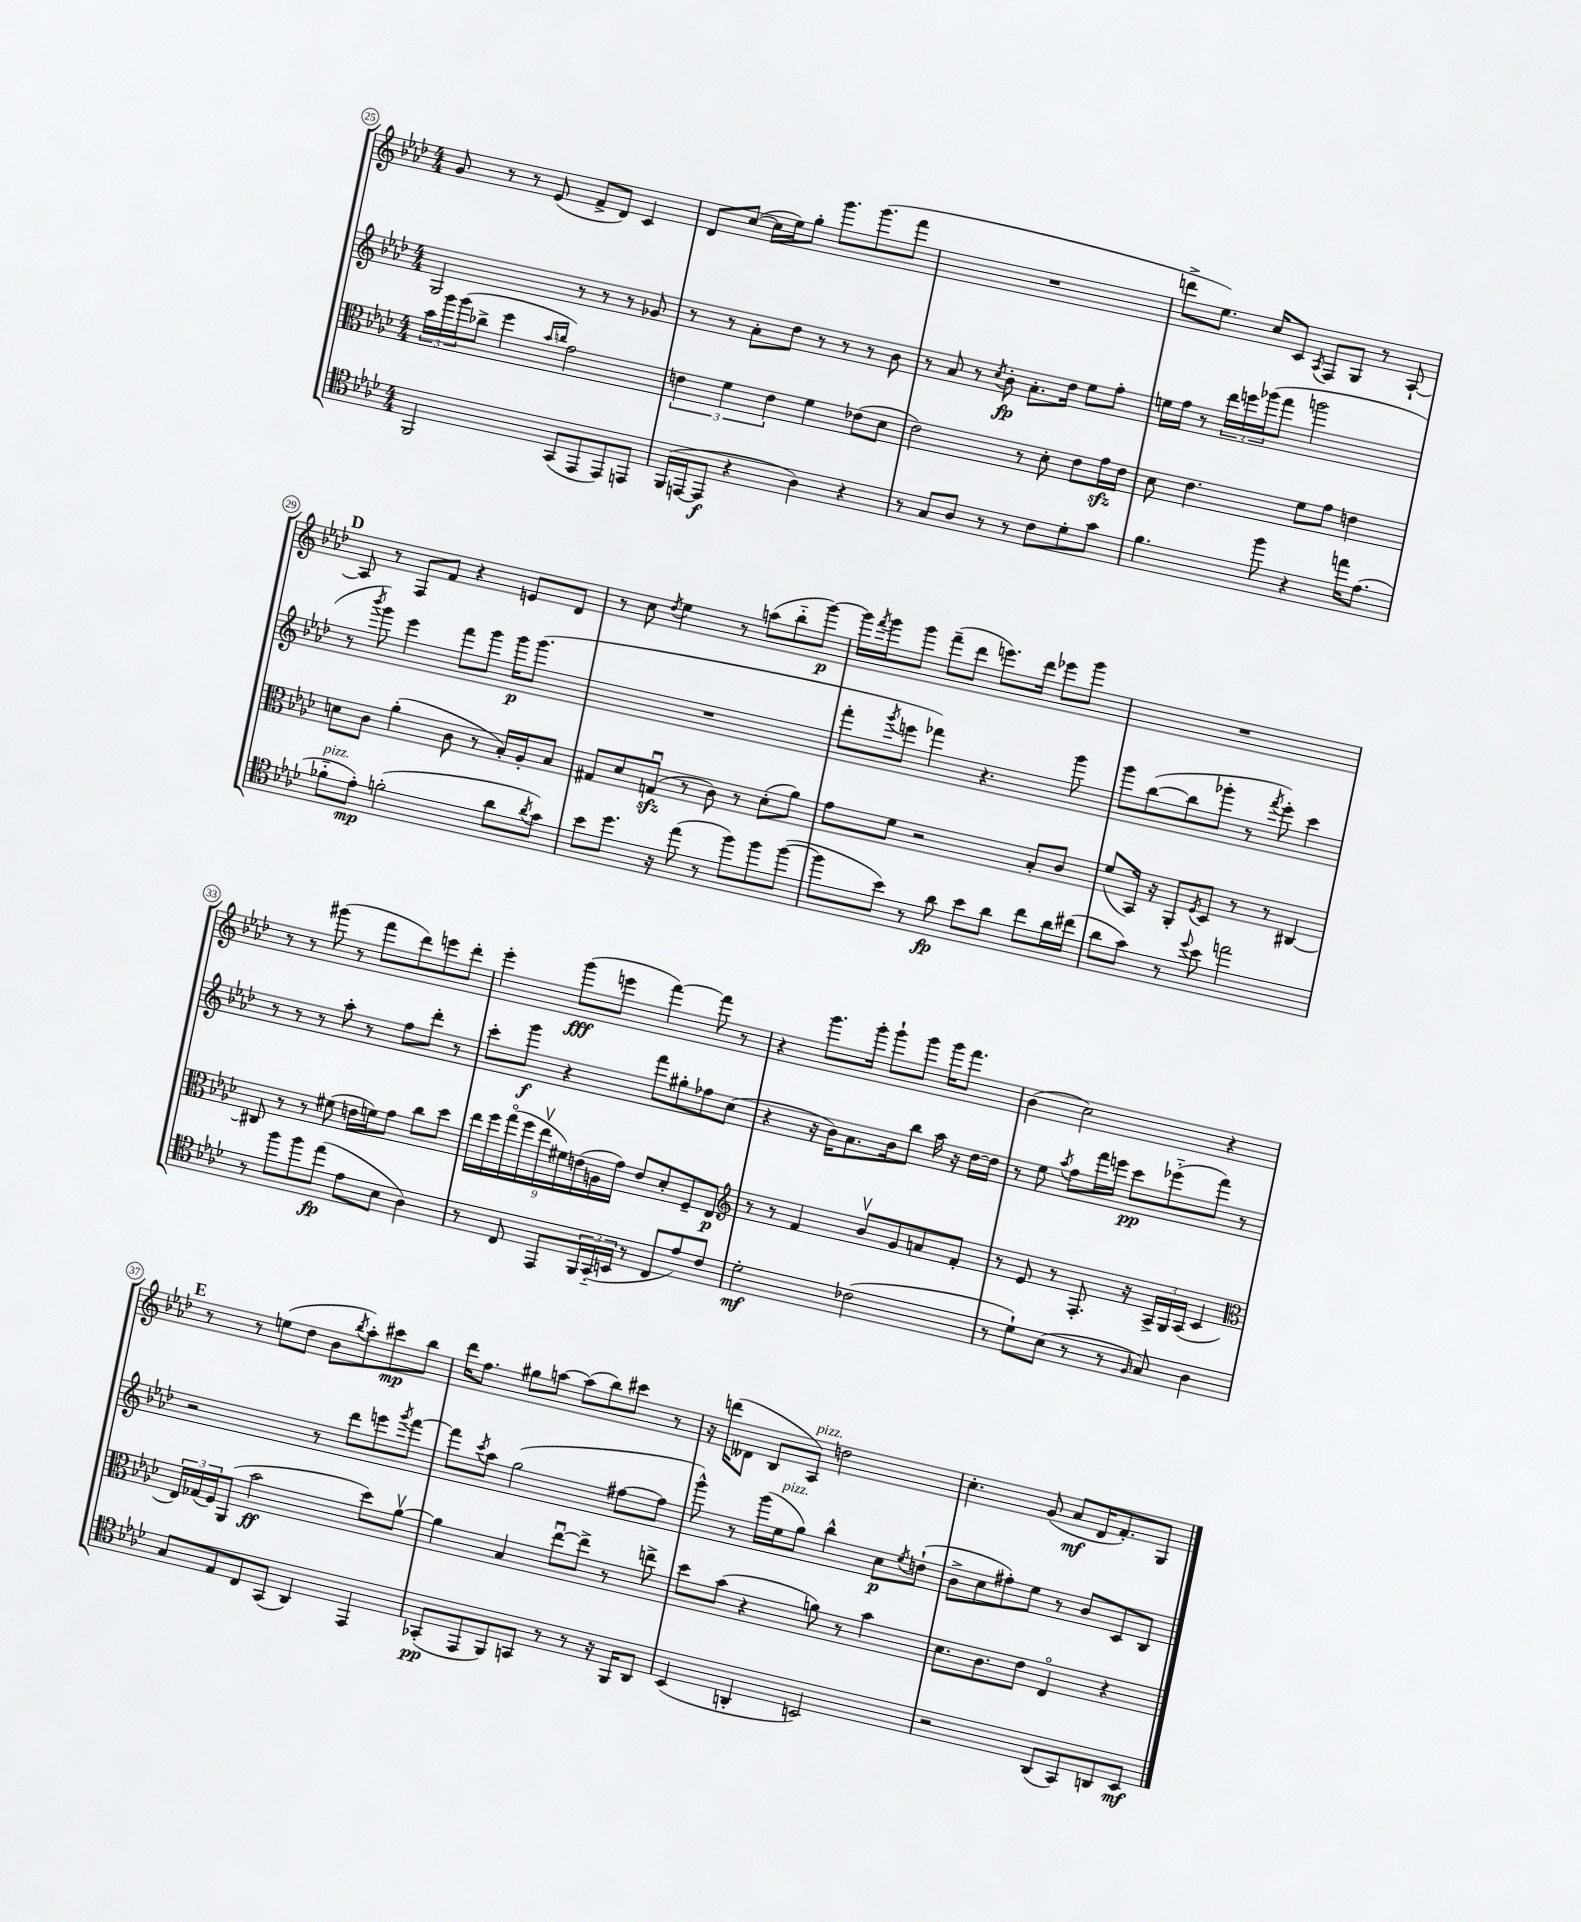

**kern	**dynam	**kern	**dynam	**kern	**dynam	**kern	**dynam
*part4	*part4	*part3	*part3	*part2	*part2	*part1	*part1
*staff4	*staff4	*staff3	*staff3	*staff2	*staff2	*staff1	*staff1
*clefC4	*	*clefC3	*	*clefG2	*	*clefG2	*
*k[b-e-a-d-]	*	*k[b-e-a-d-]	*	*k[b-e-a-d-]	*	*k[b-e-a-d-]	*
*M4/4	*	*M4/4	*	*M4/4	*	*M4/4	*
=25	=25	=25	=25	=25	=25	=25	=25
2FF/	.	24b-\LL	.	2G/	.	8g/	.
.	.	24aa-\	.	.	.	.	.
.	.	(24aa-\J	.	.	.	.	.
.	.	8cc-X^\J	.	.	.	8r	.
.	.	4ff\	.	.	.	8r	.
.	.	.	.	.	.	(8e-/	.
.	.	16qqb-/LL	.	.	.	.	.
.	.	16qqccn/JJ	.	.	.	.	.
(8GG/L	.	2g\)	.	8r	.	8f^/L	.
8EE-/	.	.	.	8r	.	8d-/J)	.
8EE-/)	.	.	.	8r	.	4c/	.
8EEn/J	.	.	.	8g-X/	.	.	.
=26	=26	=26	=26	=26	=26	=26	=26
(16FF/LL	.	6en\	.	8r	.	8d-/L	.
[16EEn/J	.	.	.	.	.	.	.
8EE/J]	f	.	.	8r	.	([8cc/J	.
.	.	6f\	.	.	.	.	.
4r	.	.	.	8a-'\L	.	16cc\LL]	.
.	.	.	.	.	.	16ee-\J)	.
.	.	6e\	.	.	.	.	.
.	.	.	.	8dd-\J	.	8gg'\J	.
4A-\)	.	4f\	.	8r	.	8.ggg\L	.
.	.	.	.	8r	.	.	.
.	.	.	.	.	.	(8.ggg\	.
4r	.	(8e-X\L	.	8r	.	.	.
.	.	8d-\J	.	8b-\	.	8fff\J	.
=27	=27	=27	=27	=27	=27	=27	=27
8r	.	2e-\)	.	8r	.	1r	.
8G/L	.	.	.	8a-/	.	.	.
8A-/J	.	.	.	8r	.	.	.
.	.	.	.	8qcc/	.	.	.
8r	.	.	.	8b-'\	fp	.	.
8r	.	8r	.	8.a-'\L	.	.	.
8c\L	.	8d-'\	.	.	.	.	.
.	.	.	.	16dd-\Jk	.	.	.
8d-'\	.	8e-\L	.	8ee-\L	.	.	.
8g\J	.	16gzz\L	.	8ff'\J	.	.	.
.	.	16e-\JJ	.	.	.	.	.
=28	=28	=28	=28	=28	=28	=28	=28
4.f\	.	8d-\	.	16een\LL	.	8dddn^\L	.
.	.	.	.	16ff\JJ	.	.	.
.	.	4.e-\	.	8r	.	8.ee-\J)	.
.	.	.	.	24ddd-\LL	.	.	.
.	.	.	.	24eeen\	.	.	.
.	.	.	.	.	.	16cc/KL	.
.	.	.	.	(24ggg-X\J	.	.	.
8ff\	.	.	.	8fff\J	.	8c/J	.
.	.	.	.	.	.	8qA-/	.
4r	.	8f\L	.	2gggn\	.	8F/L	.
.	.	8g\J	.	.	.	8G/J	.
16een\KL	.	4en\	.	.	.	8r	.
(8.e-\J	.	.	.	.	.	.	.
.	.	.	.	.	.	[8A-`/	.
!!LO:LB:g=z
!!LO:REH:place=s1:t=D
=29	=29	=29	=29	=29	=29	=29	=29
!LO:TX:a:i:t=pizz.	!	!	!	!	!	!	!
8f-X\L	.	8dn\L	.	8r	.	8A-/]	.
.	.	.	.	8qbbb-/	.	.	.
8e-'\J)	mp	8c\J	.	8ggg\)	.	8r	.
(2fn'\	.	(4a-'\	.	4eee-\	.	8F/L	.
.	.	.	.	.	.	8f/J	.
.	.	8c\	.	8fff\L	.	4r	.
.	.	8r	.	8ggg\J	.	.	.
8a-\L	.	16B-'/LL)	.	16ggg\KL	p	8en/L	.
.	.	16A-'/J	.	(8.ggg\J	.	.	.
8qa-/	.	.	.	.	.	.	.
8g\J)	.	8B-/J	.	.	.	8d-/J	.
=30	=30	=30	=30	=30	=30	=30	=30
8b-\L	.	8G#X/L	.	1r	.	8r	.
8.dd-\J	.	8d-/	.	.	.	8cc\	.
.	.	.	.	.	.	8qdd-/	.
.	.	(8Gnzzu/J	.	.	.	4ee-\	.
16r	.	.	.	.	.	.	.
(8ee-\	.	8r	.	.	.	.	.
8r	.	8c\)	.	.	.	8r	.
8ff\L)	.	8r	.	.	.	(8aan\L	.
8ff\	.	(8d-'\L	.	.	.	8bb-\	.
([8ff\J	.	8a-\J)	.	.	.	[8ggg\J)	p
=31	=31	=31	=31	=31	=31	=31	=31
8ff\L]	.	8g\L	.	8fff'\L	.	16ggg\LL]	.
.	.	.	.	.	.	8qfff/	.
.	.	.	.	.	.	16ggg\J	.
.	.	.	.	8qggg/	.	.	.
8b-\J)	.	8f\J	.	8eeen\J	.	8ggg\J	.
8r	.	2r	.	4fff-X\)	.	(8fff~\L	.
8a-\	fp	.	.	.	.	8ddd-\J	.
8b-\L	.	.	.	4.r	.	8.eeen\L)	.
8a-\J	.	.	.	.	.	.	.
.	.	.	.	.	.	16ddd-\Jk	.
8cc\L	.	8B-'/L	.	.	.	8eee-X\L	.
16a-\L	.	8c/J	.	8ggg\	.	8ggg\J	.
(16cc#X\JJ	.	.	.	.	.	.	.
=32	=32	=32	=32	=32	=32	=32	=32
8a-\L	.	(8f/L	.	8ggg\L	.	1r	.
8g\J)	.	16BB-/Jk)	.	([8bb-\	.	.	.
.	.	16r	.	.	.	.	.
8r	.	8AA-'/L	.	8bb-\]	.	.	.
8qqdd-/	.	8qF/	.	.	.	.	.
8b-\	.	8D-/J	.	8ggg-X'\J	.	.	.
2een\	.	8r	.	8r	.	.	.
.	.	.	.	8qfff/	.	.	.
.	.	8r	.	8eee-'\)	.	.	.
.	.	[4C#X/	.	4ccc\	.	.	.
!!LO:LB:g=z
=33	=33	=33	=33	=33	=33	=33	=33
8r	.	8C#X/]	.	8r	.	8r	.
8ff\L	.	8r	.	8r	.	8r	.
8ff\	.	8r	.	8r	.	(8ggg#X\	.
(8ee-\J	fp	(8f#X\	.	8aa-'\	.	8r	.
8e-\L	.	16en\LL	.	8r	.	8fff\L	.
.	.	16fn\J)	.	.	.	.	.
8B-\J	.	8g\J	.	8ff\L	.	8ddd-\)	.
4A-\)	.	8cc\L	.	8ddd-'\J	.	8eeen\	.
.	.	8dd-\J	.	8r	.	8ddd-'\J	.
=34	=34	=34	=34	=34	=34	=34	=34
8r	.	18ee-\LL	.	8ccc'\L	.	4eee-'\	.
.	.	18ff\	.	.	.	.	.
.	.	(18gg\	.	.	.	.	.
8C/	.	.	.	8ggg\J	f	.	.
.	.	18ff\	.	.	.	.	.
.	.	18ee-v\	.	.	.	.	.
8EE-/L	.	.	.	4r	.	(8ggg\L	fff
.	.	18f#X\)	.	.	.	.	.
.	.	(18en\	.	.	.	.	.
24FF/L	.	.	.	.	.	8eeen\J	.
.	.	18An\	.	.	.	.	.
(24GG/	.	.	.	.	.	.	.
.	.	18g\JJ)	.	.	.	.	.
24BBn/JJ	.	.	.	.	.	.	.
8r	.	8e/L	.	8fff\L	.	[4fff\)	.
8C/L	.	8d-'/	.	8gg#X'\	.	.	.
8e-/)	.	8F~/	.	8ff-X\	.	8fff\]	.
8c/J	.	8E-/J	p	(8cc\J	.	8r	.
=35	=35	=35	=35	=35	=35	=35	=35
*	*	*clefG2	*	*	*	*	*
2d-'\	mf	8r	.	4r	.	4r	.
.	.	8r	.	.	.	.	.
.	.	4f/	.	16r	.	8.ggg\L	.
.	.	.	.	16b-\KL)	.	.	.
.	.	.	.	8.a-\	.	.	.
.	.	.	.	.	.	16ggg'\Jk	.
(2c-X\	.	8b-v/L	.	.	.	8ggg`\L	.
.	.	.	.	16b-\k	.	.	.
.	.	8g/	.	8bb-\J	.	8ggg\J	.
.	.	8an/	.	16aa-\	.	16ggg\KL	.
.	.	.	.	16r	.	8.fff\J	.
.	.	8f'/J	.	[16dd-\LL	.	.	.
.	.	.	.	16dd-\JJ]	.	.	.
=36	=36	=36	=36	=36	=36	=36	=36
8r	.	8r	.	8r	.	(4b-\	.
8d-`\L)	.	8e-/	.	8ee-\	.	.	.
.	.	.	.	8qaa-/	.	.	.
(8B-\J	.	8r	.	8ff\L	.	2cc\)	.
8r	.	8.F'/	.	16fff\L	.	.	.
.	.	.	.	16eeen\JJ	.	.	.
8r	.	.	.	8ccc\L	pp	.	.
.	.	16r	.	.	.	.	.
16qqF/	.	.	.	.	.	.	.
8G/)	.	24A-^/LL	.	(8eee-X\	.	.	.
.	.	24G/	.	.	.	.	.
.	.	(24A-/JJ	.	.	.	.	.
4A-\	.	4c/	.	8fff\J)	.	4r	.
.	.	.	.	8r	.	.	.
!!LO:LB:g=z
!!LO:REH:place=s1:t=E
=37	=37	=37	=37	=37	=37	=37	=37
*	*	*clefC3	*	*	*	*	*
8G/L	.	24E-/LL)	.	2r	.	8r	.
.	.	(24G-X/	.	.	.	.	.
.	.	24F/J)	.	.	.	.	.
8E-/	.	(8AA-/J	.	.	.	8r	.
8C/	.	2b-\	ff	.	.	(8een\L	.
(8GG/J	.	.	.	.	.	8dd-\J	.
4AA-/)	.	.	.	8r	.	8b-\L	.
.	.	.	.	.	.	8qbb-/	.
.	.	.	.	8ddd-\L	.	8aa-'\)	.
4EE-/	.	8dd-\L)	.	8eeen\	.	8ccc#X\	mp
.	.	.	.	8qggg/	.	.	.
.	.	[8a-v\J	.	[8fff\J	.	8bb-\J	.
=38	=38	=38	=38	=38	=38	=38	=38
(8GG-X'/L	pp	4a-\]	.	8fff\L]	.	16ddd-\KL	.
.	.	.	.	.	.	8.ff\J	.
.	.	.	.	8qccc/	.	.	.
8EE-/	.	.	.	8aa-\J	.	.	.
8FF/)	.	4B-/	.	(2gg\	.	8gg#X\L	.
8GGn/J	.	.	.	.	.	[8aan\J	.
8r	.	[8ee-u\L	.	.	.	(8aa\L]	.
8r	.	8ee-^\J]	.	.	.	8bb-\)	.
16r	.	8r	.	[8ff#X\L	.	8ccc#X\J	.
16FF/KL	.	.	.	.	.	.	.
8AA-/J	.	8een^\	.	8ff#\J]	.	8r	.
=39	=39	=39	=39	=39	=39	=39	=39
(4BB-/	.	8dd-\L	.	8ggg^^\)	.	16r	.
.	.	.	.	.	.	(16dddn\KL	.
.	.	(8b-\J	.	8r	.	8d--X\J	.
4AAn'/	.	4r	.	(16ggg\LL	.	8B-/L	.
!	!	!	!	!LO:TX:a:i:t=pizz.	!	!	!
.	.	.	.	16ee-\J	.	.	.
!	!	!	!	!	!	!LO:TX:a:i:t=pizz.	!
.	.	.	.	8gg\J)	.	8A-/J)	.
2BBn/)	.	8an\)	.	4bb-^^\	.	2ddn\	.
.	.	8r	.	.	.	.	.
.	.	4b-\	.	8cc\L	p	.	.
.	.	.	.	8qee-/	.	.	.
.	.	.	.	(8ddn`\J	.	.	.
=40	=40	=40	=40	=40	=40	=40	=40
2r	.	8.d-\L	.	8b-^\L	.	4.cc'\	.
.	.	.	.	8cc\	.	.	.
.	.	8.c\	.	.	.	.	.
.	.	.	.	8ff#X'\)	.	.	.
.	.	8e-\J	.	8ee-\J	.	(8g/	.
(8AA-/L	.	4E-/	.	8r	.	8a-/L	mf
8GG/)	.	.	.	8b-/L	.	16d-/K	.
.	.	.	.	.	.	8.f'/)	.
8AAn/	.	4r	.	8c/	.	.	.
8BB-/J	mf	.	.	8B-/J	.	8G/J	.
==	==	==	==	==	==	==	==
*-	*-	*-	*-	*-	*-	*-	*-
